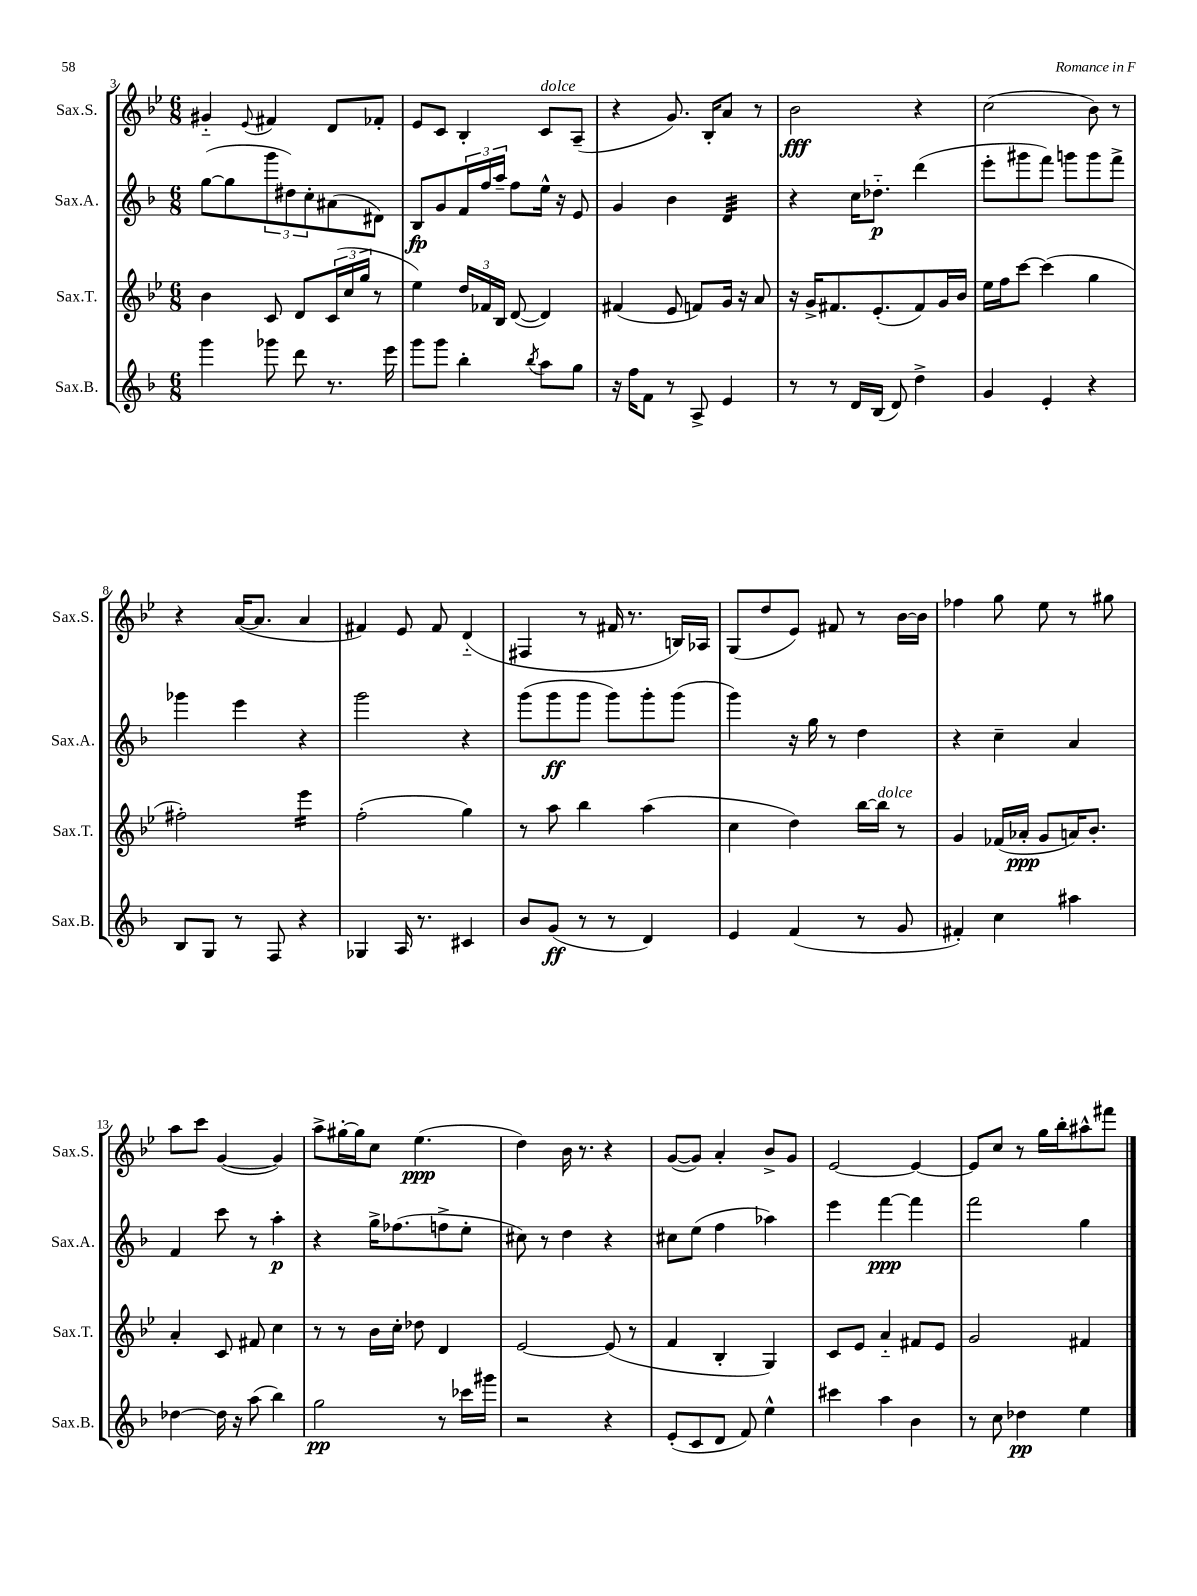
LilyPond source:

<<
\new StaffGroup <<
\new Staff = "s0" \with { instrumentName = "Sax.S." shortInstrumentName = "Sax.S." } {
    \clef treble \key bes \major \numericTimeSignature \time 6/8
    gis'4-_ \appoggiatura { ees'8 } fis'4 d'8 fes'8-. |
    ees'8 c'8 bes4-. c'8^\markup { \italic "dolce" } a8--( |
    r4 g'8.) bes16-. a'8 r8 |
    bes'2\fff r4 |
    c''2( bes'8) r8 |
    r4 a'16~( a'8. a'4 |
    fis'4) ees'8 fis'8 d'4-_( |
    fis4 r8 fis'16 r8. b16) aes16 |
    g8( d''8 ees'8) fis'8 r8 bes'16~ bes'16 |
    fes''4 g''8 ees''8 r8 gis''8 |
    a''8 c'''8 g'4~( g'4) |
    a''8-> gis''16~-. gis''16 c''8 ees''4.\ppp( |
    d''4) bes'16 r8. r4 |
    g'8~( g'8) a'4-. bes'8-> g'8 |
    ees'2~ ees'4~ |
    ees'8 c''8 r8 g''16 bes''16-. ais''8-^ fis'''8 \bar "|." |
}
\new Staff = "s1" \with { instrumentName = "Sax.A." shortInstrumentName = "Sax.A." } {
    \clef treble \key f \major \numericTimeSignature \time 6/8
    g''8~( g''8 \tuplet 3/2 { g'''8 dis''8) c''8-. } ais'8( dis'8) |
    bes8\fp g'8 \tuplet 3/2 { f'16 f''16 a''16-- } f''8 e''16-^ r16 e'8 |
    g'4 bes'4 d'4:32 |
    r4 c''16 des''8.-_\p d'''4( |
    e'''8-. gis'''8 f'''8) g'''8 g'''8 f'''8-> |
    ges'''4 e'''4 r4 |
    g'''2 r4 |
    g'''8( g'''8\ff g'''8 g'''8) g'''8-. g'''8( |
    g'''4) r16 g''16 r8 d''4 |
    r4 c''4-- a'4 |
    f'4 c'''8 r8 a''4-.\p |
    r4 g''16-> fes''8.( f''8-> e''8-. |
    cis''8) r8 d''4 r4 |
    cis''8 e''8( f''4 aes''4) |
    e'''4 f'''4~\ppp f'''4 |
    f'''2 g''4 \bar "|." |
}
\new Staff = "s2" \with { instrumentName = "Sax.T." shortInstrumentName = "Sax.T." } {
    \clef treble \key bes \major \numericTimeSignature \time 6/8
    bes'4 c'8 d'8 \tuplet 3/2 { c'16( c''16 g''16 } r8 |
    ees''4) \tuplet 3/2 { d''16 fes'16 bes16 } d'8~( d'4) |
    fis'4( ees'8 f'8) g'16 r16 a'8 |
    r16 g'16-> fis'8. ees'8.-.( fis'8) g'16 bes'16 |
    ees''16 f''16 c'''8~ c'''4( g''4 |
    fis''2-.) ees'''4:16 |
    f''2-.( g''4) |
    r8 a''8 bes''4 a''4( |
    c''4 d''4) bes''16~ bes''16^\markup { \italic "dolce" } r8 |
    g'4 fes'16( aes'16-.\ppp g'8 a'16) bes'8.-. |
    a'4-. c'8 fis'8 c''4 |
    r8 r8 bes'16 c''16-. des''8 d'4 |
    ees'2~ ees'8( r8 |
    f'4 bes4-. g4) |
    c'8 ees'8 a'4-_ fis'8 ees'8 |
    g'2 fis'4 \bar "|." |
}
\new Staff = "s3" \with { instrumentName = "Sax.B." shortInstrumentName = "Sax.B." } {
    \clef treble \key f \major \numericTimeSignature \time 6/8
    g'''4 ges'''8 d'''8 r8. e'''16 |
    g'''8 g'''8 bes''4-. \acciaccatura { bes''8 } a''8 g''8 |
    r16 f''16 f'8 r8 a8-> e'4 |
    r8 r8 d'16 bes16( d'8) d''4-> |
    g'4 e'4-. r4 |
    bes8 g8 r8 f8 r4 |
    ges4 a16 r8. cis'4 |
    bes'8 g'8\ff( r8 r8 d'4) |
    e'4 f'4( r8 g'8 |
    fis'4-.) c''4 ais''4 |
    des''4~ des''16 r16 a''8( bes''4) |
    g''2\pp r8 ces'''16 gis'''16 |
    r2 r4 |
    e'8-.( c'8 d'8 f'8) e''4-^ |
    cis'''4 a''4 bes'4 |
    r8 c''8 des''4\pp e''4 \bar "|." |
}
>>
>>
\layout { \context { \Score currentBarNumber = #3 } }
